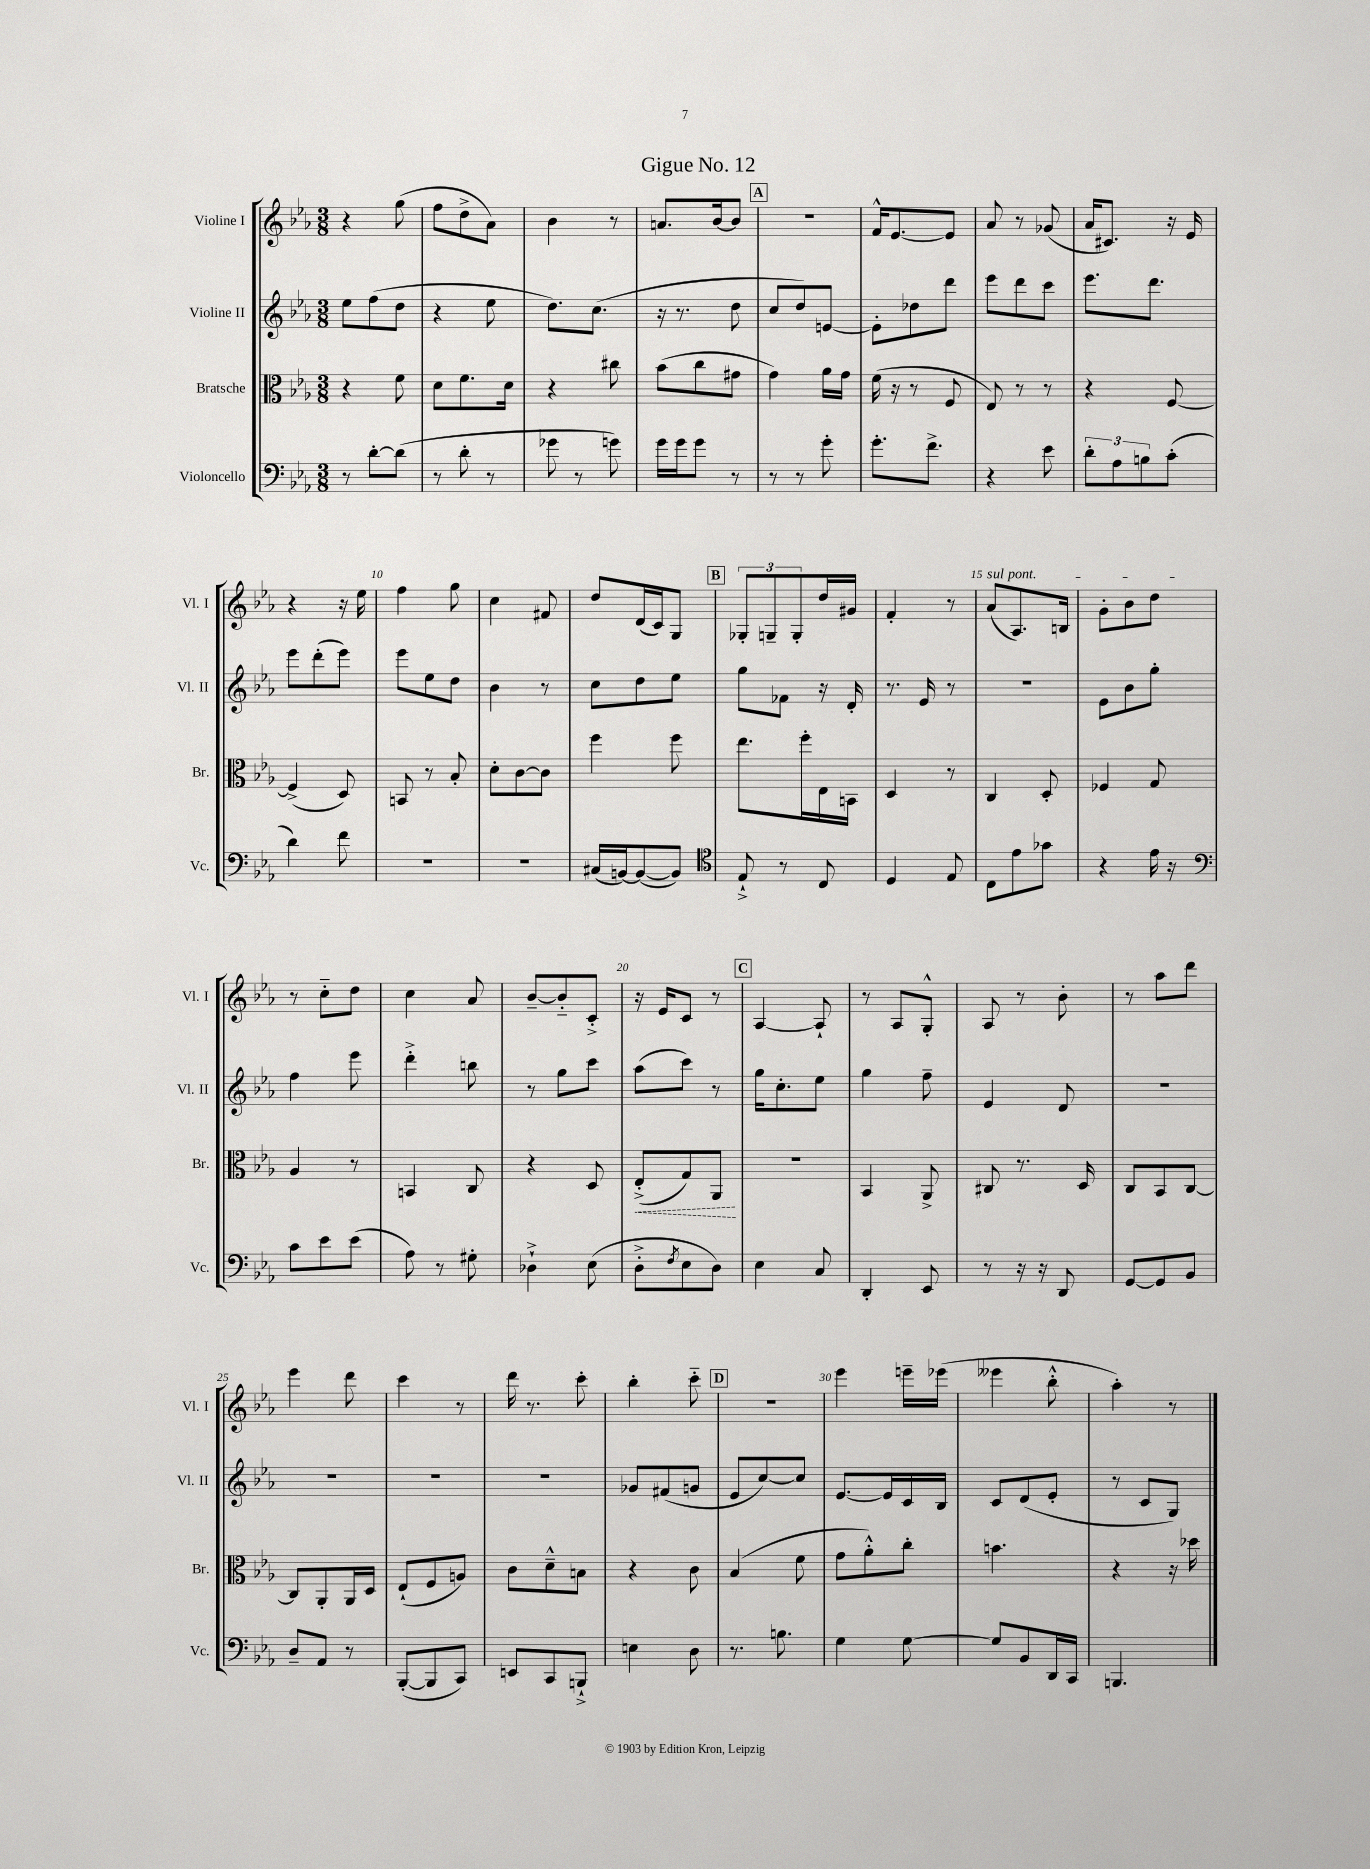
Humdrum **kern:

**kern	**kern	**kern	**kern
*staff4	*staff3	*staff2	*staff1
*clefF4	*clefC3	*clefG2	*clefG2
*k[b-e-a-]	*k[b-e-a-]	*k[b-e-a-]	*k[b-e-a-]
*M3/8	*M3/8	*M3/8	*M3/8
8r	4r	8ee-	4r
[8d'	.	(8ff	.
(8d]	8f	8dd	(8gg
=	=	=	=
8r	8d	4r	8ff
8d'	8.f	.	8dd^
8r	.	8ee-	8a-)
.	16d	.	.
=	=	=	=
8g-	4r	8.dd)	4b-
8r	.	.	.
.	.	(8.cc	.
8g)	8cc#	.	8r
=	=	=	=
16g	(8b-	16r	8.a
16g	.	8.r	.
8g	8cc	.	.
.	.	.	[16b-
8r	8g#	8dd	8b-]
=	=	=	=
8r	4g)	8cc	4.r
8r	.	8dd)	.
8g'	16a-	[8e	.
.	16g	.	.
=	=	=	=
8.g'	(16f	8e']	16f^^
.	16r	.	[8.e-
.	8r	8dd-	.
8.f^	.	.	.
.	8F	8ddd	8e-]
=	=	=	=
4r	8E-)	8eee-	8a-
.	8r	8ddd	8r
8e-	8r	8ccc	(8g-
=	=	=	=
12d'	4r	8.eee-	16a-
.	.	.	8.c#)
12A-	.	.	.
12B	.	.	.
.	.	8.ddd	.
(8c'	[8F	.	16r
.	.	.	16e-
=	=	=	=
4d)	(4F^]	8eee-	4r
.	.	(8ddd'	.
8f	8D)	8eee-)	16r
.	.	.	16ee-
=	=	=	=
4.r	8BB	8eee-	4ff
.	8r	8ee-	.
.	8B-'	8dd	8gg
=	=	=	=
4.r	8d'	4b-	4cc
.	[8c	.	.
.	8c]	8r	8f#
=	=	=	=
(16C#	4ff	8cc	8dd
[16BB)	.	.	.
(8BB_	.	8dd	(16d
.	.	.	16c)
8BB])	8ff	8ee-	8G
=	=	=	=
*clefC4	*	*	*
8E-`^	8.ee-	8gg	12G-'
.	.	.	12G~
8r	.	8f-	.
.	.	.	12G'
.	16ff'	.	.
8C	16E-	16r	16dd
.	16BB	16d'	16g#
=	=	=	=
4D	4D	8.r	4f'
.	.	16e-	.
8E-	8r	8r	8r
=	=	=	=
8C	4C	4.r	(8a-
8e-	.	.	8.A-)
8g-	8D'	.	.
.	.	.	16B
=	=	=	=
4r	4F-	8e-	8g'
.	.	8b-	8b-
16e-	8G	8gg'	8dd
16r	.	.	.
=	=	=	=
*clefF4	*	*	*
8c	4A-	4ff	8r
8e-	.	.	8cc'~
(8e-	8r	8eee-	8dd
=	=	=	=
8A-)	4BB	4ddd'^	4cc
8r	.	.	.
8G#'	8C	8bb	8a-
=	=	=	=
4D-`^	4r	8r	[8b-~
.	.	8gg	8b-'~]
(8E-	8D	8ccc	8c'^
=	=	=	=
8D'^	(8E-'^	(8aa-	16r
.	.	.	16e-
8qF	.	.	.
8E-	8G)	8ccc)	8c
8D)	8AA-	8r	8r
=	=	=	=
4E-	4.r	16gg	[4A-
.	.	8.cc'	.
8C	.	8ee-	8A-`]
=	=	=	=
4DD'	4BB-	4gg	8r
.	.	.	8A-
8EE-	8AA-^	8ff~	8G'^^
=	=	=	=
8r	8C#	4e-	8A-
16r	8.r	.	8r
16r	.	.	.
8DD	.	8d	8b-'
.	16D	.	.
=	=	=	=
[8GG	8C	4.r	8r
8GG]	8BB-	.	8aa-
8BB-	[8C	.	8ddd
=	=	=	=
8D~	8C]	4.r	4eee-
8AA-	8AA-'	.	.
8r	16AA-	.	8ddd
.	16D	.	.
=	=	=	=
([8BBB-'	(8E-`	4.r	4ccc
8BBB-]	8F	.	.
8CC)	8A)	.	8r
=	=	=	=
8EE	8c	4.r	16ddd
.	.	.	8.r
8CC	8d~^^	.	.
8BBB`^	8B	.	8ccc'
=	=	=	=
4E	4r	8g-	4bb-'
.	.	(8f#	.
8D	8c	8g	8ccc'~
=	=	=	=
8.r	(4B-	8e-	4.r
.	.	[8cc)	.
8.B	.	.	.
.	8f	8cc]	.
=	=	=	=
4G	8g	[8.e-	4eee-
.	8a-'^^)	.	.
.	.	16e-]	.
[8G	8cc'	16c	16eee~
.	.	16B-	(16eee-
=	=	=	=
8G]	4.b	8c	4eee--
8BB-	.	(8d	.
16DD	.	8e-'	8bb-'^^
16CC	.	.	.
=	=	=	=
4.BBB	4r	8r	4aa-')
.	.	8c	.
.	16r	8G)	8r
.	16dd-	.	.
==	==	==	==
*-	*-	*-	*-
